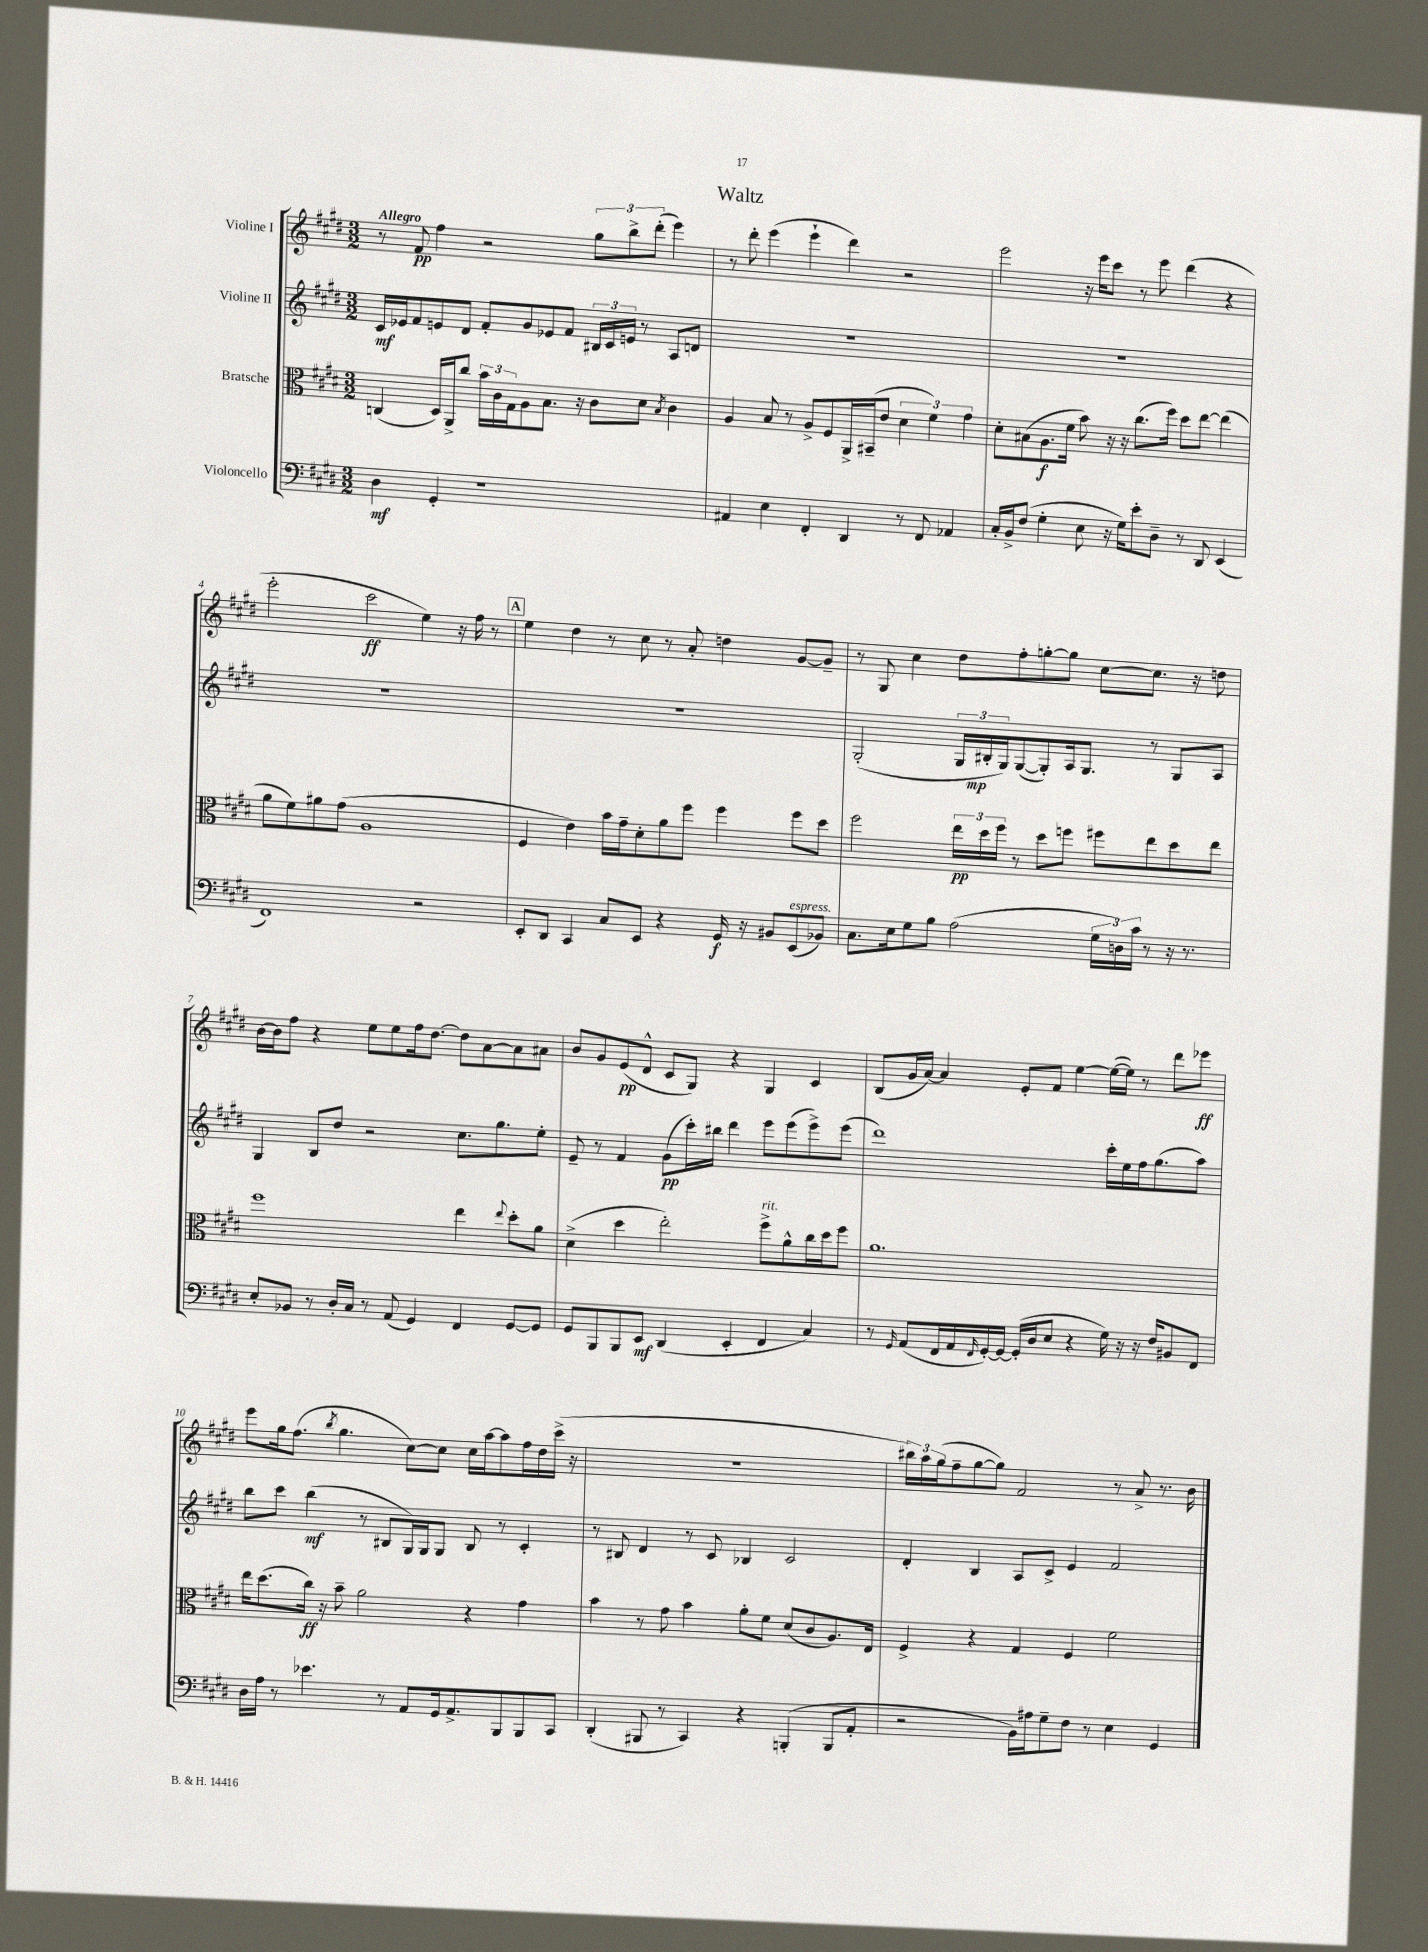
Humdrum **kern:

**kern	**dynam	**kern	**dynam	**kern	**dynam	**kern	**dynam
*part4	*part4	*part3	*part3	*part2	*part2	*part1	*part1
*staff4	*staff4	*staff3	*staff3	*staff2	*staff2	*staff1	*staff1
*I"Violoncello	*	*I"Bratsche	*	*I"Violine II	*	*I"Violine I	*
*clefF4	*	*clefC3	*	*clefG2	*	*clefG2	*
*k[f#c#g#d#]	*	*k[f#c#g#d#]	*	*k[f#c#g#d#]	*	*k[f#c#g#d#]	*
*M3/2	*	*M3/2	*	*M3/2	*	*M3/2	*
=1	=1	=1	=1	=1	=1	=1	=1
!	!	!	!	!	!	!LO:TX:a:B:t=Allegro	!
4D#\	mf	(4Cn/	.	16c#/LL	mf	8r	.
.	.	.	.	16e-X/J	.	.	.
.	.	.	.	8f#/	.	8f#/	pp
4GG#'/	.	16D#/LL)	.	8en/	.	4ff#\	.
.	.	16AA^/J	.	.	.	.	.
.	.	8cc#/J	.	8d#/J	.	.	.
1r	.	24b\LL	.	8f#'/L	.	2r	.
.	.	24c#\	.	.	.	.	.
.	.	24G#\J	.	.	.	.	.
.	.	8A\	.	8g#/	.	.	.
.	.	8.B\J	.	8e-X/	.	.	.
.	.	.	.	8f#/J	.	.	.
.	.	16r	.	.	.	.	.
.	.	8c#\L	.	24B#X/LL	.	12gg#\L	.
.	.	.	.	24c#/	.	.	.
.	.	.	.	24en/JJ	.	12bb^\	.
.	.	8d#\J	.	8r	.	.	.
.	.	.	.	.	.	(12ddd#'\J	.
.	.	8qB/	.	.	.	.	.
.	.	4c#\	.	8A/L	.	4eee\)	.
.	.	.	.	8dn/J	.	.	.
=2	=2	=2	=2	=2	=2	=2	=2
4AA#X/	.	4A/	.	1.r	.	8r	.
.	.	.	.	.	.	8ddd#'\	.
4E\	.	8B/	.	.	.	(4eee\	.
.	.	8r	.	.	.	.	.
4FF#'/	.	8A^/L	.	.	.	4eee`\	.
.	.	8F#/	.	.	.	.	.
4DD#/	.	16AA^/L	.	.	.	4ddd#\)	.
.	.	(16BB#X~/J	.	.	.	.	.
.	.	8e/J	.	.	.	.	.
8r	.	6d#\	.	.	.	2r	.
8FF#/	.	.	.	.	.	.	.
.	.	6f#\)	.	.	.	.	.
4AA-X/	.	.	.	.	.	.	.
.	.	6g#\	.	.	.	.	.
=3	=3	=3	=3	=3	=3	=3	=3
16C#'/LL	.	8d#'\L	.	1.r	.	2eee\	.
16BB^/J	.	.	.	.	.	.	.
(8F#/J	.	(8B#X\	.	.	.	.	.
4G#'\	.	8.A\	f	.	.	.	.
.	.	16f#\Jk	.	.	.	.	.
8E\	.	8b\)	.	.	.	16r	.
.	.	.	.	.	.	16eee\KL	.
16r	.	16r	.	.	.	8ccc#\J	.
16G#\KL)	.	16r	.	.	.	.	.
8e'\	.	(8.cc#\L	.	.	.	8r	.
8D#~\J	.	.	.	.	.	8eee\	.
.	.	16ff#\Jk)	.	.	.	.	.
8r	.	8dd#\L	.	.	.	(4ddd#\	.
8DD#/	.	[8ee\J	.	.	.	.	.
(4EE/	.	(4ee\]	.	.	.	4r	.
!!LO:LB:g=z
=4	=4	=4	=4	=4	=4	=4	=4
1FF#)	.	8a\L	.	1.r	.	2eee'\	.
.	.	8f#\)	.	.	.	.	.
.	.	8a#X\	.	.	.	.	.
.	.	(8g#\J	.	.	.	.	.
.	.	1A	.	.	.	2ccc#\	ff
2r	.	.	.	.	.	4ee\)	.
.	.	.	.	.	.	16r	.
.	.	.	.	.	.	16ff#\	.
.	.	.	.	.	.	8r	.
!!LO:REH:place=s1:t=A
=5	=5	=5	=5	=5	=5	=5	=5
8EE'/L	.	4F#/	.	1.r	.	4ee\	.
8DD#/J	.	.	.	.	.	.	.
4CC#/	.	4e\)	.	.	.	4dd#\	.
8C#/L	.	16b\LL	.	.	.	8r	.
.	.	16g#~\J	.	.	.	.	.
8EE/J	.	8d#'\	.	.	.	8cc#\	.
4r	.	8a\	.	.	.	8r	.
.	.	8ff#\J	.	.	.	8a'/	.
16GG#/	f	4ff#\	.	.	.	4ddn\	.
16r	.	.	.	.	.	.	.
8BB#X/L	.	.	.	.	.	.	.
!LO:TX:a:i:t=espress.	!	!	!	!	!	!	!
(8EE/	.	8ff#\L	.	.	.	[8g#/L	.
8BB-X/J)	.	8dd#\J	.	.	.	8g#~/J]	.
=6	=6	=6	=6	=6	=6	=6	=6
8.C#\L	.	2ff#\	.	(2G#'/	.	8r	.
.	.	.	.	.	.	8G#/	.
16E\k	.	.	.	.	.	.	.
8G#\	.	.	.	.	.	4cc#\	.
8B\J	.	.	.	.	.	.	.
(2A\	.	24ee\LL	pp	24G#/LL	.	8dd#\L	.
.	.	24dd#\	.	24B#X'/	mp	.	.
.	.	24ff#\JJ	.	24G#/J)	.	.	.
.	.	8r	.	([8G#/	.	8ff#'\	.
.	.	8dd#\L	.	8G#'/])	.	[8ggn'\	.
.	.	8ffn\J	.	16A/k	.	8gg\J]	.
.	.	.	.	8.G#/J	.	.	.
24G#\LL	.	8ff#X\L	.	.	.	[8cc#\L	.
24Dn\)	.	.	.	.	.	.	.
24c#\JJ	.	.	.	.	.	.	.
8r	.	8ee\	.	8r	.	8.cc#\J]	.
16r	.	8dd#\	.	8G#/L	.	.	.
8.r	.	.	.	.	.	16r	.
.	.	8ee\J	.	8A/J	.	8ddn\	.
!!LO:LB:g=z
=7	=7	=7	=7	=7	=7	=7	=7
8E'/L	.	1ff#	.	4G#/	.	[16b\LL	.
.	.	.	.	.	.	16b\J]	.
8BB-X/J	.	.	.	.	.	8ff#\J	.
8r	.	.	.	8B/L	.	4r	.
16D#'/LL	.	.	.	8dd#/J	.	.	.
16C#/JJ	.	.	.	.	.	.	.
8r	.	.	.	2r	.	8ee\L	.
(8AA/	.	.	.	.	.	8ee\	.
4GG#/)	.	.	.	.	.	16ff#\k	.
.	.	.	.	.	.	[8.dd#\J	.
4FF#/	.	4ee\	.	8.cc#\L	.	8dd#\L]	.
.	.	.	.	.	.	[8a\	.
.	.	.	.	8.gg#\	.	.	.
.	.	8qqee/	.	.	.	.	.
[8GG#/L	.	8dd#'\L	.	.	.	8a\]	.
8GG#/J]	.	8a\J	.	8ee'\J	.	8a#X\J	.
=8	=8	=8	=8	=8	=8	=8	=8
8GG#/L	.	(4d#^\	.	8e~/	.	8b/L	.
8BBB/	.	.	.	8r	.	8g#/	.
8BBB/	.	4dd#\	.	4f#/	.	(8e/	pp
8EE/J	mf	.	.	.	.	8d#^^/J	.
(4DD#/	.	2ee'\)	.	(8g#\L	pp	8c#/L	.
.	.	.	.	16ccc#'\L)	.	8G#/J)	.
.	.	.	.	16bb#X\JJ	.	.	.
4EE'/	.	.	.	4ddd#\	.	4r	.
!	!	!LO:TX:a:i:t=rit.	!	!	!	!	!
4FF#/	.	8ff#^\L	.	8eee\L	.	4G#/	.
.	.	8a^^\	.	(8eee\	.	.	.
4C#/)	.	16cc#\L	.	8eee^\)	.	4c#/	.
.	.	16dd#\J	.	.	.	.	.
.	.	8ff#\J	.	(8eee\J	.	.	.
=9	=9	=9	=9	=9	=9	=9	=9
8r	.	1.a	.	1ddd#)	.	(8B/L	.
16qqGG#/	.	.	.	.	.	.	.
(8AA/L	.	.	.	.	.	16g#/L	.
.	.	.	.	.	.	[16a/JJ)	.
16FF#/L	.	.	.	.	.	4a/]	.
16AA/	.	.	.	.	.	.	.
16qqFF#/	.	.	.	.	.	.	.
[16GG#'/)	.	.	.	.	.	.	.
16GG#/JJ_	.	.	.	.	.	.	.
(16GG#'/LL]	.	.	.	.	.	8e'/L	.
16D#/J	.	.	.	.	.	.	.
8E/J	.	.	.	.	.	8f#/J	.
4r	.	.	.	.	.	[4ee\	.
16G#\)	.	.	.	16ccc#'\LL	.	(16ee\LL_	.
16r	.	.	.	16ee\	.	16ee\JJ])	.
16r	.	.	.	16ff#\J	.	8r	.
16F#/KL	.	.	.	(8.gg#\	.	.	.
8BB#X/	.	.	.	.	.	8ddd#\L	.
8FF#/J	.	.	.	8aa\J)	.	8eee-X\J	ff
!!LO:LB:g=z
=10	=10	=10	=10	=10	=10	=10	=10
16D#\LL	.	16ee\KL	.	8bb\L	.	8eee\L	.
16A\JJ	.	(8.dd#\	.	.	.	.	.
8r	.	.	.	8ccc#\J	.	16gg#\k	.
.	.	.	.	.	.	(8.ff#\J	.
4.e-X\	.	16cc#\Jk)	ff	(4bb\	mf	.	.
.	.	16r	.	.	.	.	.
.	.	.	.	.	.	8qbb/	.
.	.	8b~\	.	.	.	4.gg#\	.
.	.	2a\	.	8r	.	.	.
8r	.	.	.	8B#X/L	.	.	.
8AA/L	.	.	.	16G#/L)	.	[8cc#\L)	.
.	.	.	.	16G#/J	.	.	.
16GG#/k	.	.	.	8G#/J	.	8cc#\J]	.
8.AA^/	.	.	.	.	.	.	.
.	.	4r	.	8B#/	.	16cc#\LL	.
.	.	.	.	.	.	[16aa\J	.
8BBB/	.	.	.	8r	.	8aa\]	.
8BBB/	.	4g#\	.	4c#'/	.	16ff#\L	.
.	.	.	.	.	.	16dd#\	.
8CC#/J	.	.	.	.	.	(16ccc#^\JJ	.
.	.	.	.	.	.	16r	.
=11	=11	=11	=11	=11	=11	=11	=11
(4DD#'/	.	4b\	.	8r	.	1.r	.
.	.	.	.	8B#X/	.	.	.
8BBB#X/	.	8r	.	4d#/	.	.	.
8r	.	8g#\	.	.	.	.	.
4CC#/)	.	4b\	.	8r	.	.	.
.	.	.	.	8c#/	.	.	.
4r	.	8a'\L	.	4B-X/	.	.	.
.	.	8f#\J	.	.	.	.	.
(4BBBn'/	.	(8d#/L	.	2c#/	.	.	.
.	.	8c#/	.	.	.	.	.
8BBB/L	.	8.A/)	.	.	.	.	.
8AA'/J	.	.	.	.	.	.	.
.	.	16E/Jk	.	.	.	.	.
=12	=12	=12	=12	=12	=12	=12	=12
2r	.	4F#^/	.	4d#'/	.	24bb#X\LL)	.
.	.	.	.	.	.	24aa\	.
.	.	.	.	.	.	(24gg#\J	.
.	.	.	.	.	.	8ff#~\	.
.	.	4r	.	4B/	.	[8gg#\	.
.	.	.	.	.	.	8gg#\J])	.
16BB\LL)	.	4G#/	.	8A/L	.	2f#/	.
16A#X\J	.	.	.	.	.	.	.
8G#~\	.	.	.	8c#^/J	.	.	.
8F#\J	.	4F#/	.	4e/	.	.	.
8r	.	.	.	.	.	.	.
4E\	.	2f#\	.	2f#/	.	8r	.
.	.	.	.	.	.	8a^/	.
4GG#/	.	.	.	.	.	8.r	.
.	.	.	.	.	.	16b\	.
==	==	==	==	==	==	==	==
*-	*-	*-	*-	*-	*-	*-	*-
